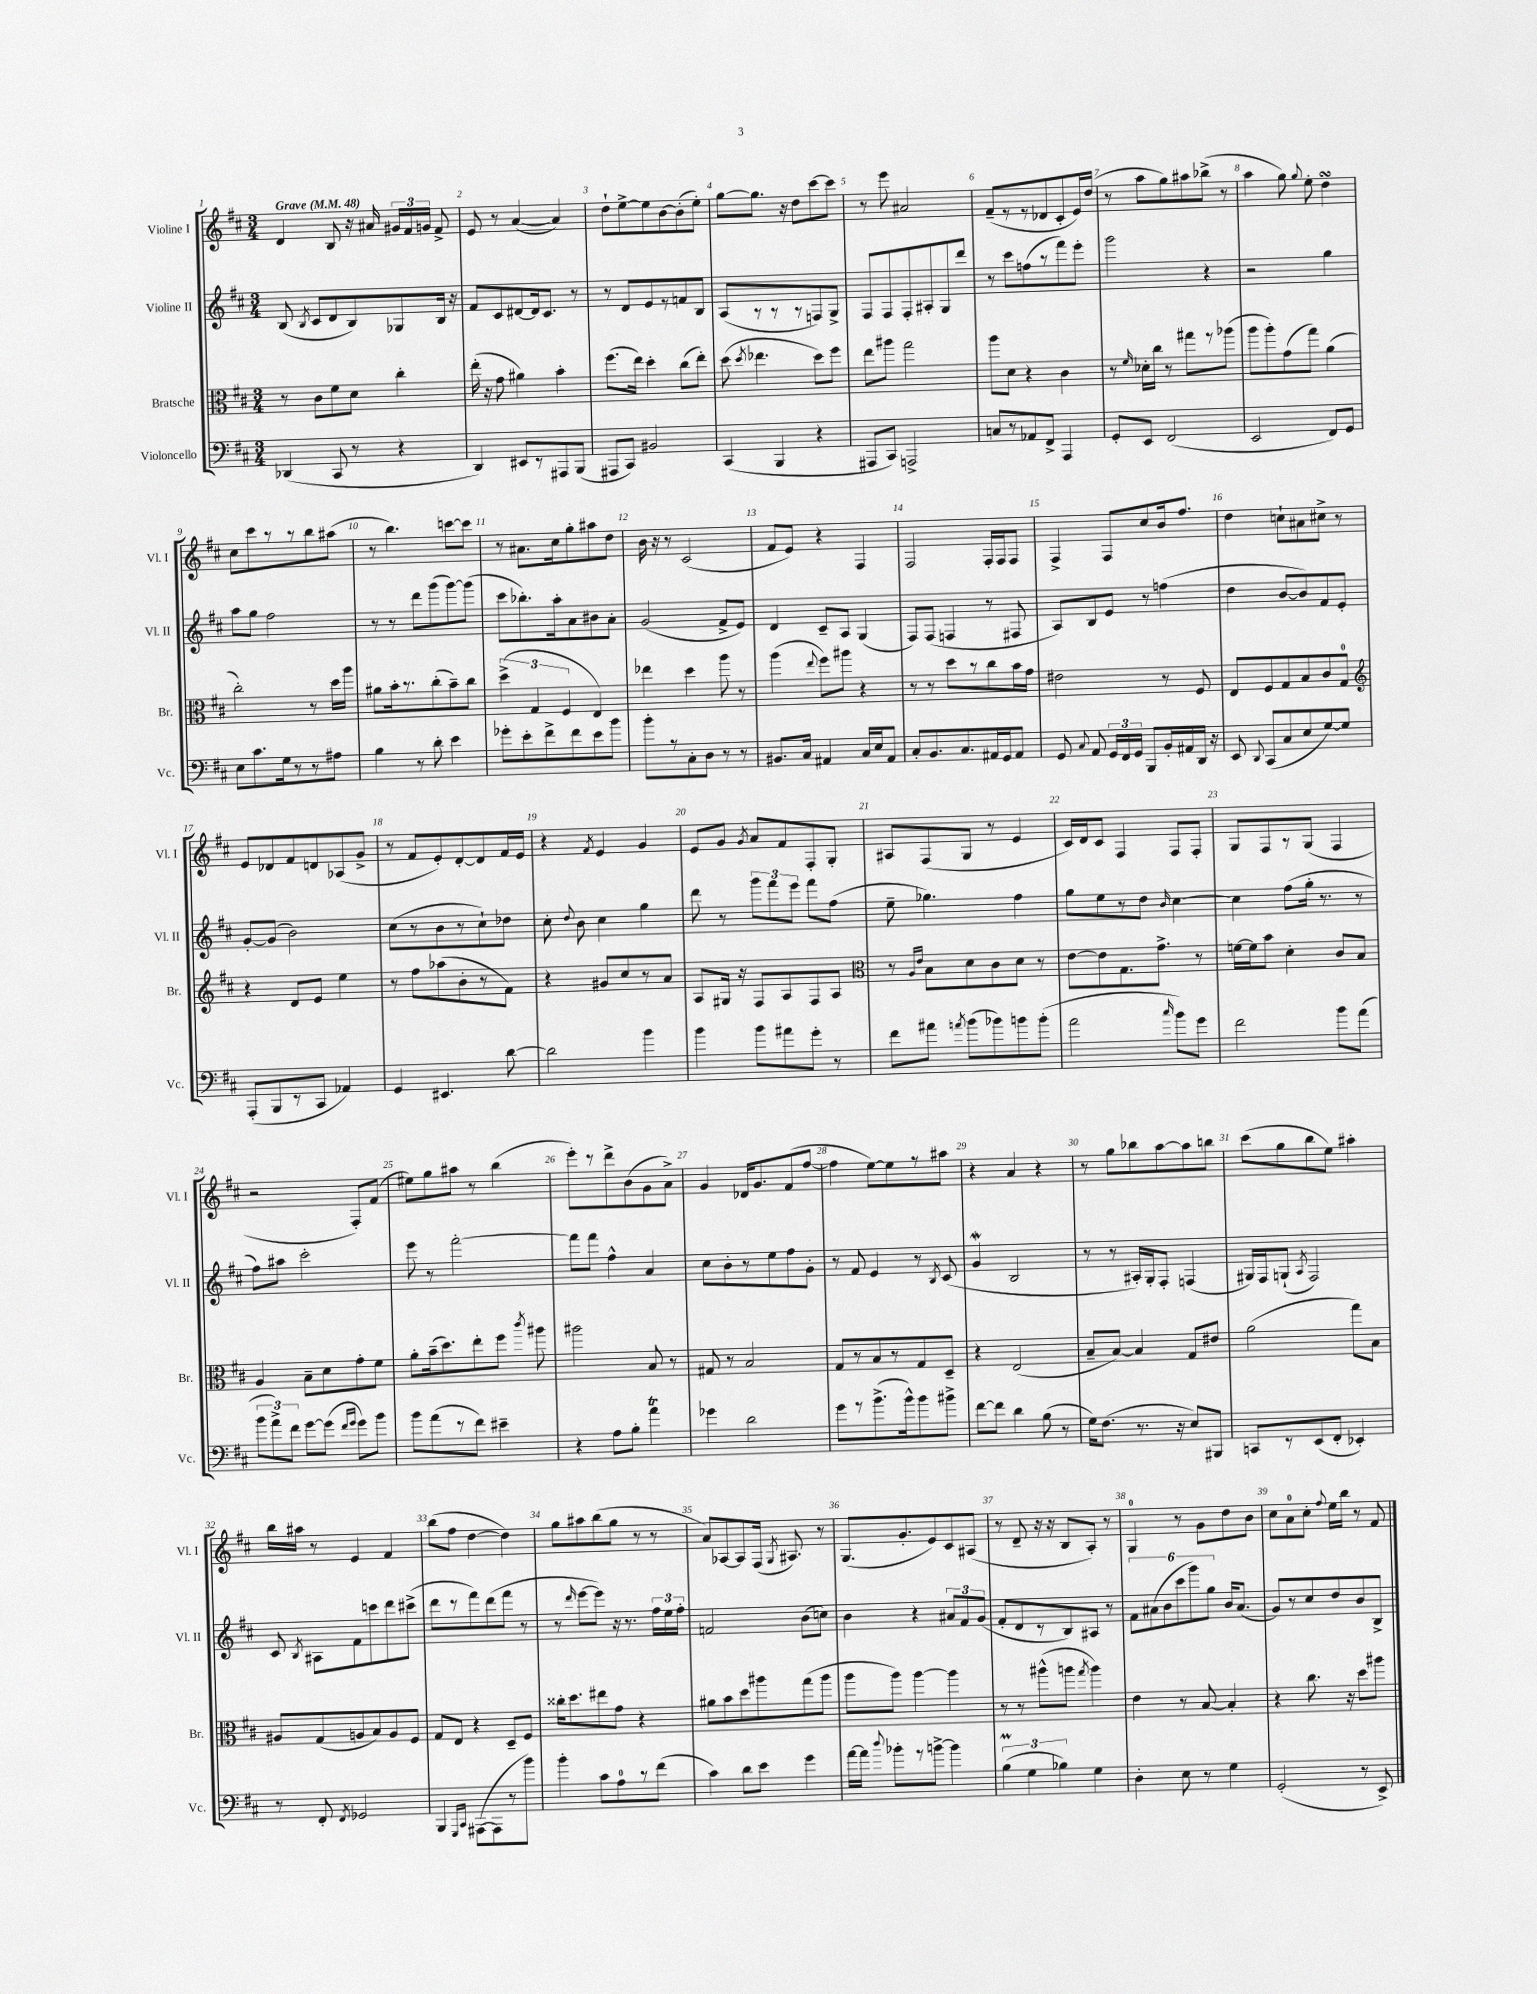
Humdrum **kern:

**kern	**kern	**kern	**kern
*part4	*part3	*part2	*part1
*staff4	*staff3	*staff2	*staff1
*I"Violoncello	*I"Bratsche	*I"Violine II	*I"Violine I
*I'Vc.	*I'Br.	*I'Vl. II	*I'Vl. I
*clefF4	*clefC3	*clefG2	*clefG2
*k[f#c#]	*k[f#c#]	*k[f#c#]	*k[f#c#]
*M3/4	*M3/4	*M3/4	*M3/4
*MM48	*MM48	*MM48	*MM48
=1	=1	=1	=1
!	!	!	!LO:TX:a:B:t=Grave
(4DD-X/	8r	(8B/	4d/
.	.	8qB/	.
.	8c#\L	8c#/L	.
8CC#/	8f#\	8d/	8B/
8r	8d\J	8B/)	16r
.	.	.	16a#X/
4r	4cc#'\	8G-X/	24g#X/LL
.	.	.	24f#/
.	.	.	24gn/JJ
.	.	16B/Jk	8f#^/
.	.	16r	.
=2	=2	=2	=2
4DD/)	(16ee'\	8f#/L	8e/
.	16r	.	.
.	8g\	8c#/	8r
8EE#X/L	4a#X\)	[8d#X/	([4a/
8r	.	16d#/k]	.
.	.	8.c#/J	.
8AAA#X/	4b'\	.	4a/])
(8BBB/J	.	8r	.
=3	=3	=3	=3
8AAA#X/L	(8.ff#\L	8r	8dd`\L
8CC#/J)	.	8d/L	[8ee^\
.	16ee\Jk)	.	.
2BB#X/	4dd'\	8e/	8ee\]
.	.	8r	[8b\
.	(8cc#\L	8fn/	(8b'\]
.	8ee'\J)	8B/J	8ee'\J)
=4	=4	=4	=4
(4CC#/	(8dd\	(8A/L	[8gg\L
.	8qdd/	.	.
.	4.ee-X\	8r	8.gg\J]
4BBB/	.	8r	.
.	.	.	16r
.	.	8r	8dd\L
4r	8dd\L)	8Fn/)	[8ccc#\
.	8ff#\J	8G^/J	8ccc#\J]
=5	=5	=5	=5
8AAA#X/L	8ee\L	8F#/L	8r
8CC#/J)	8aa#X\J	8F#/	8eee\
2AAAn^/	2gg\	8F#'/	2a#X/
.	.	8A#X'/	.
.	.	8G/	.
.	.	8ddd/J	.
=6	=6	=6	=6
8Cn/L	8aa\L	8r	(8f#~/L
8r	8d\J	8ccc#\L	8r
8AA-X/	4r	(8ffn\	8r
8FF#^/J	.	8r	8d-X/
4AAA/	4c#\	8fff#\)	8c#'/
.	.	8eee'\J	16e/L)
.	.	.	(16dd/JJ
=7	=7	=7	=7
8GG'/L	8r	2ggg\	8r
.	16qqf#/	.	.
8EE/J	16d-X'\LL	.	8aa\L
.	16cc#\JJ	.	.
(2FF#/	8r	.	8gg\)
.	8gg#X\L	.	8aa#X\
.	8r	4r	(8bb-X^\J
.	(8aa-X\J	.	8r
=8	=8	=8	=8
2EE/	8aa\L	2r	4aa\
.	8aa'\)	.	.
.	(8g\	.	8gg\)
.	.	.	8qqgg/
.	8gg\J)	.	8ee'\
8FF#/L)	(4a\	4gg\	4ddsSSs\
8GG/J	.	.	.
!!LO:LB:g=z
=9	=9	=9	=9
8E\L	2cc#'\)	8aa\L	8cc#\L
8.c#\	.	8gg\J	8ccc#\
.	.	2ff#\	8r
16G\k	.	.	.
8r	.	.	8r
8r	8r	.	8bb\
8A#X\J	16dd\LL	.	(8aa#X\J
.	16aa\JJ	.	.
=10	=10	=10	=10
4B\	8a#X\L	8r	8r
.	16b'\k	8r	4.bb\)
.	8.r	.	.
8r	.	8ddd\L	.
8d'\	(8cc#'\	(8ggg\	.
4e\	8b~\)	[8ggg\)	[8cccn\L
.	8cc#\J	(8ggg\J]	8ccc\J]
=11	=11	=11	=11
8g-X'\L	(6dd^\	8ccc#\L	8r
8e'\	.	8.bb-X'\)	8.a#X\L
.	6G/	.	.
8f#^\	.	.	.
.	.	16aa'\k	16cc#\k
.	6F#/	.	.
8f#\	.	8a\	8gg'\
8e\	4E/)	8b#X\	8aa#X\
8b\J	.	8a'\J	8dd\J
=12	=12	=12	=12
8b'\L	4ee-X\	(2g/	16b\
.	.	.	16r
8r	.	.	8r
8C#'\	4dd\	.	(2c#/
8D\J	.	.	.
8r	8aa\	8f#^/L	.
8r	8r	8e/J)	.
=13	=13	=13	=13
8.BB#X/L	(4aa\	4d/	8f#/L
.	.	.	8e/J)
16C#/Jk	.	.	.
.	8qqee/	.	.
4AA#X/	8ff#\L)	8c#~/L	4r
.	8aa#X\J	8A/J	.
16C#/LL	4r	(4G/	4F#/
16E/J	.	.	.
8AA#/J	.	.	.
=14	=14	=14	=14
8C#'/L	8r	8F#/L)	2F#/
8.BB/	8r	(8F#/J	.
.	8dd\L	4Fn/	.
8.C#/	.	.	.
.	8r	.	.
16AA#X/L	8cc#\	8r	16F#'/LL
16GG/J	.	.	16F#/J
8AA#/J	16b\L	8F#X/	8F#/J
.	16g\JJ	.	.
=15	=15	=15	=15
8GG/	2e#X\	8A/L)	4F#^/
8qqC#/	.	.	.
8AA/	.	8B/	.
24GG/LL	.	8e/J	8F#/L
24FF#/	.	.	.
24GG/JJ	.	.	.
8BBB/L	.	8r	8cc#/
16BB'/L	8r	(4ffn\	16b/k
16AA#X/	.	.	8.ff#/J
16DD/JJ	8F#/	.	.
16r	.	.	.
=16	=16	=16	=16
8EE/	8E/L	4dd\	4dd\
8qqDD/	.	.	.
(8CC#/L	8F#/	.	.
8C#/	8G/	[8b/L	8ccn`\L
8E/	8B/	8b/])	8a#X\
[8G/)	8c#/	8f#/	8cc#X^\J
8G/J]	8G/J	8e'/J	8r
!!LO:LB:g=z
=17	=17	=17	=17
*	*clefG2	*	*
(8AAA'/L	4r	[8g'/L	8e/L
8BBB/	.	(8g/J]	8d-X/
8r	8d/L	2b\)	8f#/
8CC#/J	8e/J	.	8dn/
4AA-X/)	4ee\	.	(8A-X/
.	.	.	8g^/J
=18	=18	=18	=18
4GG/	8r	(8cc#\L	8r
.	8ff#\L	8r	8f#/L
4.EE#X/	(8aa-X\	8b\	8e'/)
.	8b'\	8r	[8d'/
.	8r	8cc#`\)	8d/]
[8d\	8f#\J)	8dd-X\J	16f#/L
.	.	.	16e/JJ
=19	=19	=19	=19
2d\]	4r	8cc#'\	4r
.	.	8qqdd/	.
.	.	8b\	.
.	.	.	8qf#/
.	8g#X/L	4cc#\	4e/
.	8cc#/	.	.
4b\	8r	4gg\	4g/
.	8a/J	.	.
=20	=20	=20	=20
4b\	8A/L	8ddd\	8e/L
.	16G#X/Jk	8r	8g/J
.	16r	.	.
.	.	.	8qg/
8b\L	8F#/L	12ggg\L	8a/L
.	.	12fff#\	.
8a#X\	8A/	.	8f#/
.	.	12eee\J	.
8g'\J	8F#/	8fff#\L	8F#'/
8r	8A/J	(8ff#\J	8G'/J
=21	=21	=21	=21
*	*clefC3	*	*
8f#\L	8r	8ee~\	8A#X/L
.	16qqA/LL	.	.
.	16qqe/JJ	.	.
8a#X\J	8B\L	4.gg-X\)	(8F#/
8qan/	.	.	.
(8b\L	8d\	.	8G/J
8b-X\)	8c#\	.	8r
8bn\	8d\J	4ff#\	4e/
(8b'\J	8r	.	.
=22	=22	=22	=22
2a\	[8e\L	8gg\L	16c#/LL)
.	.	.	16d/J
.	8e\]	8ee\	8c#/J
.	8.G\	8r	4F#/
.	.	8dd\J	.
.	8.g^\J	.	.
16qqcc#/	.	16qqb/	.
8b\L)	.	[4cc#\	8F#/L
8g\J	8r	.	8F#'/J
=23	=23	=23	=23
2f#\	[16fn\LL	4cc#\]	8G/L
.	16f\J]	.	.
.	8b\J	.	8F#/
.	4d'\	(8ff#\L	8r
.	.	16gg'\Jk	(8G/J
.	.	8.r	.
8b\L	8c#/L	.	4F#/
(8a\J	8B/J	8r	.
!!LO:LB:g=z
=24	=24	=24	=24
12b\L	4A/	8ff#\L)	2r
12a^\)	.	.	.
.	.	8aa#X\J	.
12f#\J	.	.	.
[8g\L	8B~\L	2ccc#'\	.
(8g\J]	8d\	.	.
16qqf#/LL	.	.	.
16qqg/JJ	.	.	.
8g\L)	8g'\	.	8F#'/L)
8b\J	8f#\J	.	(8f#/J
=25	=25	=25	=25
8b\L	8a'\L	8eee\	8ee#X\L)
(8a\	(16b~\k	8r	8gg\
.	8.dd\)	.	.
8r	.	[2fff#'\	8aa#X\J
8f#\J)	8ee'\	.	8r
4e#X~\	8ff#\J	.	(4bb\
.	8qccc#/	.	.
.	8aa#X\	.	.
=26	=26	=26	=26
4r	2aa#X\	8fff#\L]	8eee'\L)
.	.	8fff#\J	8r
8A\L	.	4ff#^^\	8ddd^\
8B'\J	.	.	(8b\
4aT\	8B/	4a/	8g\
.	8r	.	8a^\J)
=27	=27	=27	=27
4g-X\	8G#X/	8cc#\L	4g/
.	8r	8b'\	.
2d\	2B/	8r	16d-X/KL
.	.	.	8.g/
.	.	8ee\	.
.	.	8ff#\	(8f#/
.	.	8g'\J	[8ff#/J
=28	=28	=28	=28
8g\L	8G/L	8r	4ff#\]
8r	8r	8f#/	.
(8.b^\	8B/	4e/	[8ee\L)
.	8r	.	8ee\]
16b^^\k)	.	.	.
8b\	8G/	8r	8r
.	.	8qB/	.
8b#X^\J	8D~/J	(8c#/	8aa#X\J
=29	=29	=29	=29
[8f#\L	4r	4gw/	4r
8f#\J]	.	.	.
4d\	(2E/	2B/	4a/
(8B\	.	.	4r
8r	.	.	.
=30	=30	=30	=30
16G\KL)	8B~/L	8r	8r
(8.F#\J	.	.	.
.	[8B/J)	8r	8gg\L
8.r	4B/]	16A#X'/LL)	8bb-X\
.	.	16G'/J	.
.	.	8F#'/J	[8aa\
16r	.	.	.
8E/L)	8G/L	(4Fn/	8aa\]
8BBB#X/J	8e#X/J	.	8bbn\J
=31	=31	=31	=31
8CCn/L	(2a\	16G#X/LL)	(8ccc#\L
.	.	16F#/J	.
8r	.	(8Gn`/J	8gg\
.	.	8qA/	.
(8EE/	.	2F#/)	8bb\
8FF#'/J	.	.	8ee\J)
4EE-X'/)	8gg\L)	.	4aa#X'\
.	8B\J	.	.
!!LO:LB:g=z
=32	=32	=32	=32
8r	8A#X/L	8c#/	16bb\LL
.	.	.	16aa#X\JJ
.	.	8qB/	.
8FF#'/	(8G/	8A#X\L	8r
8qFF#/	.	.	.
2GG-X/	8An/	8f#\	4e/
.	8B/)	8cccn\	.
.	8A/	8ddd\	4f#/
.	8F#/J	(8ccc#X^\J	.
=33	=33	=33	=33
4BBB/	8G/L	8ddd\L	(8bb\L
.	8E/J	8r	8ff#\J
16qqGGG/LL	.	.	.
16qqCC#/JJ	.	.	.
([8AAA#X\L	4r	8fff#\)	[4dd\
8AAA#\]	.	(8ddd\	.
8r	8D~/L	8fff#\J	4dd\])
8b\J)	8F#/J	8r	.
=34	=34	=34	=34
4b'\	16cc##X'\KL	8r	8gg\L
.	8.dd\	.	.
.	.	16qqddd/	.
.	.	[8eee\L	8aa#X\
8c#\L	8ee#X\	8eee\J])	(8bb\
8A\	8g\J	16r	8gg\J
.	.	8.r	.
8r	4r	.	8r
(8f#\J	.	24ff#\LL	8r
.	.	24ee\	.
.	.	24ff#'\JJ	.
=35	=35	=35	=35
4c#\)	8a#X\L	2fn/	8a/L)
.	8b\	.	[8A-X/
8d\L	8dd\	.	8A-/]
8e\J	8aa#X\	.	(16F#/Jk
.	.	.	8qG/
.	.	.	8.A#X/)
4g\	(8gg\	(8b\L	.
.	8aa#\J	8ccn\J)	8r
=36	=36	=36	=36
[16a\LL	8aa\L	4b\	(8.G/L
16a\JJ]	.	.	.
8qqdd/	.	.	.
8b-X'\L	8aa\J)	.	.
.	.	.	8.g'/
8r	[4aa\	4r	.
[8bn^\J	.	.	8e/)
4b\]	4aa\]	12a#X/L	8c#/
.	.	12f#/	.
.	.	.	(8A#X/J
.	.	(12g/J	.
=37	=37	=37	=37
(6BM\	8r	8f#'/L	8r
.	8r	8d/	8d~/
6G\	.	.	.
.	(8aa#X^^\L	8r	16r
.	.	.	16r
6B-X\)	.	.	.
.	8aan\J	8B/)	8B/L
.	8qgg/	.	.
4G\	4aa\)	8A#X/J	8A'/J)
.	.	8r	8r
=38	=38	=38	=38
4D'\	4e\	12f#\L	4G/
.	.	(12a#X\	.
.	.	12b\	.
8E\	8r	12ccc#\	8r
.	.	12ggg\)	.
8r	[8B/	.	8g\L
.	.	12gg\J	.
4G\	4B'/]	16b/KL	8dd\
.	.	(8.a#/J	.
.	.	.	8b\J
=39	=39	=39	=39
(2GG'/	4r	8g/L)	8cc#\L
.	.	8r	8a\
.	8.cc#\	8cc#/	8cc#'\J
.	.	.	8qqff#/
.	.	8dd/	16ee\LL
.	16r	.	16bb\JJ
8r	8dd\L	8b/	8r
8EE^/)	8aa#X\J	8B^/J	8f#/
==	==	==	==
*-	*-	*-	*-
